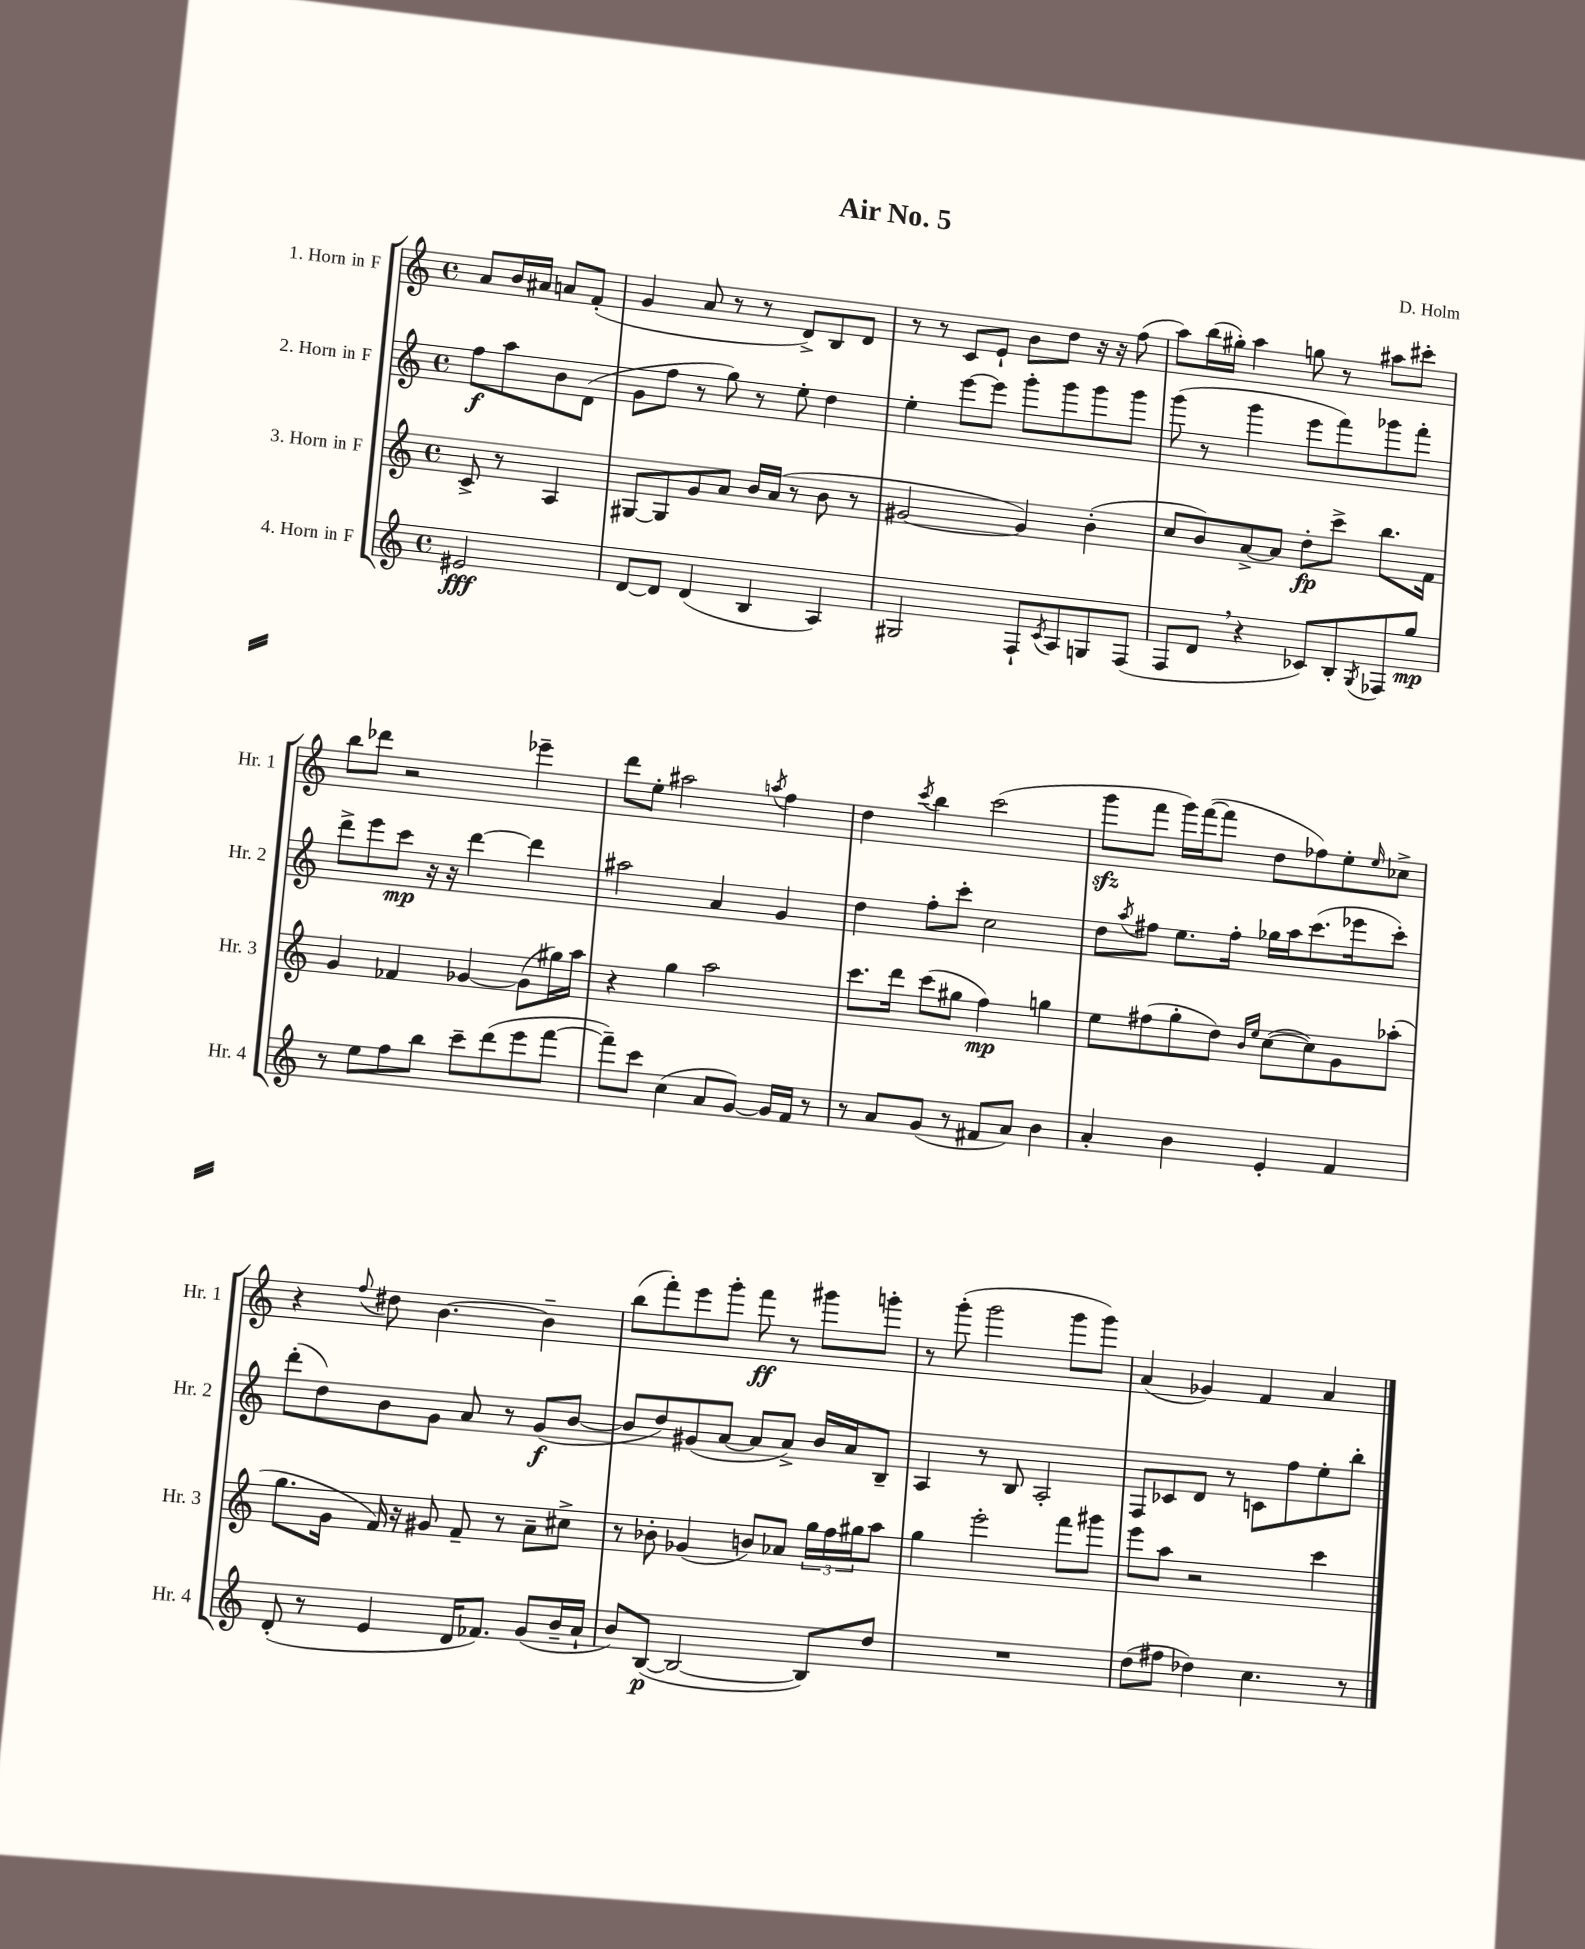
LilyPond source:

\header { title = "Air No. 5" composer = "D. Holm" }
<<
\new StaffGroup <<
\new Staff = "s0" \with { instrumentName = "1. Horn in F" shortInstrumentName = "Hr. 1" } {
    \clef treble \key c \major \defaultTimeSignature \time 4/4 \partial 2
    a'8 b'16 ais'16 a'8 f'8-.( |
    g'4 a'8 r8 r8 d'8->) b8 d'8 |
    r8 r8 c'8 e'8-! b'8 d''8 r16 r16 f''8( |
    a''8) b''16( gis''16-.) a''4 g''8 r8 ais''8 cis'''8-. |
    b''8 des'''8 r2 ees'''4-- |
    d'''8 e''8-. ais''2 \acciaccatura { a''8 } f''4 |
    d''4 \acciaccatura { c'''8 } b''4 c'''2( |
    g'''8\sfz f'''8 g'''16) f'''16~( f'''8 d''8 fes''8) e''8-. \grace { e''16 } ces''8-> |
    r4 \appoggiatura { f''8 } dis''8 b'4.~ b'4-- |
    b''8( f'''8-.) e'''8 g'''8-. f'''8\ff r8 gis'''8 g'''8-. |
    r8 g'''8-.( g'''2 g'''8 g'''8) |
    a'4( ges'4) f'4 a'4 \bar "|." |
}
\new Staff = "s1" \with { instrumentName = "2. Horn in F" shortInstrumentName = "Hr. 2" } {
    \clef treble \key c \major \defaultTimeSignature \time 4/4 \partial 2
    f''8\f a''8 b'8 d'8( |
    g'8 f''8 r8 g''8) r8 e''8-. d''4 |
    e''4-. e'''8~ e'''8 g'''8-. g'''8 g'''8 g'''8 |
    g'''8( r8 g'''4 e'''8 f'''8) ges'''8 f'''8-. |
    d'''8-> e'''8 c'''8\mp r16 r16 d'''4~ d'''4 |
    ais''2 a'4 g'4 |
    d''4 f''8-. c'''8-. c''2 |
    d''8 \acciaccatura { a''8 } fis''8 e''8. fis''16-. ges''16 a''16 c'''8.( ees'''16 c'''8-.) |
    d'''8-.( d''8) b'8 g'8 a'8 r8 g'8\f( b'8~ |
    b'8 d''8) gis'8( a'8~ a'8 a'8->) b'16 a'16 b8-- |
    a4 r8 b8 a2-. |
    f8 ces'8 d'8 r8 c'8 f''8 e''8-. b''8-. \bar "|." |
}
\new Staff = "s2" \with { instrumentName = "3. Horn in F" shortInstrumentName = "Hr. 3" } {
    \clef treble \key c \major \defaultTimeSignature \time 4/4 \partial 2
    c'8-> r8 a4 |
    gis8~ gis8 g'8 a'8 b'16 a'16( r8 b'8 r8 |
    gis'2~ gis'4) b'4-.( |
    c''8 b'8) a'8~-> a'8 d''8-.\fp c'''8-> b''8. f'16 |
    g'4 fes'4 ges'4~ ges'8( gis''16) a''16 |
    r4 g''4 a''2 |
    c'''8. d'''16 c'''8( gis''8 f''4\mp) g''4 |
    e''8 fis''8( g''8-. d''8) \grace { b'16 e''16 } c''8~( c''8) g'8 aes''8-.( |
    g''8. g'16 f'16) r16 gis'8 f'8-- r8 a'8-- cis''8-> |
    r8 bes'8-. ges'4( b'8) aes'8 \tuplet 3/2 { g''16 f''16 gis''16 } a''8 |
    g''4 e'''2-. f'''8 gis'''8 |
    e'''8 a''8 r2 c'''4 \bar "|." |
}
\new Staff = "s3" \with { instrumentName = "4. Horn in F" shortInstrumentName = "Hr. 4" } {
    \clef treble \key c \major \defaultTimeSignature \time 4/4 \partial 2
    eis'2\fff |
    d'8~ d'8 d'4( b4 a4) |
    gis2 f8-! \acciaccatura { c'8 } a8 g8 f8( |
    f8 d'8 \breathe r4 ces'8) b8-. \acciaccatura { g8 } fes8 g''8\mp |
    r8 e''8 f''8 b''8 c'''8-- d'''8( e'''8 f'''8~ |
    f'''8--) c'''8 c''4( a'8 g'8~) g'16 f'16 r8 |
    r8 a'8 g'8( r8 fis'8 a'8) b'4 |
    a'4-. b'4 e'4-. f'4 |
    d'8-.( r8 e'4 d'16 fes'8.) g'8( b'16-- a'16-! |
    b'8) b8~\p( b2~ b8) d''8 |
    R1 |
    d''8( fis''8 des''4) c''4. r8 \bar "|." |
}
>>
>>
\layout { \context { \Score \remove "Bar_number_engraver" } }
